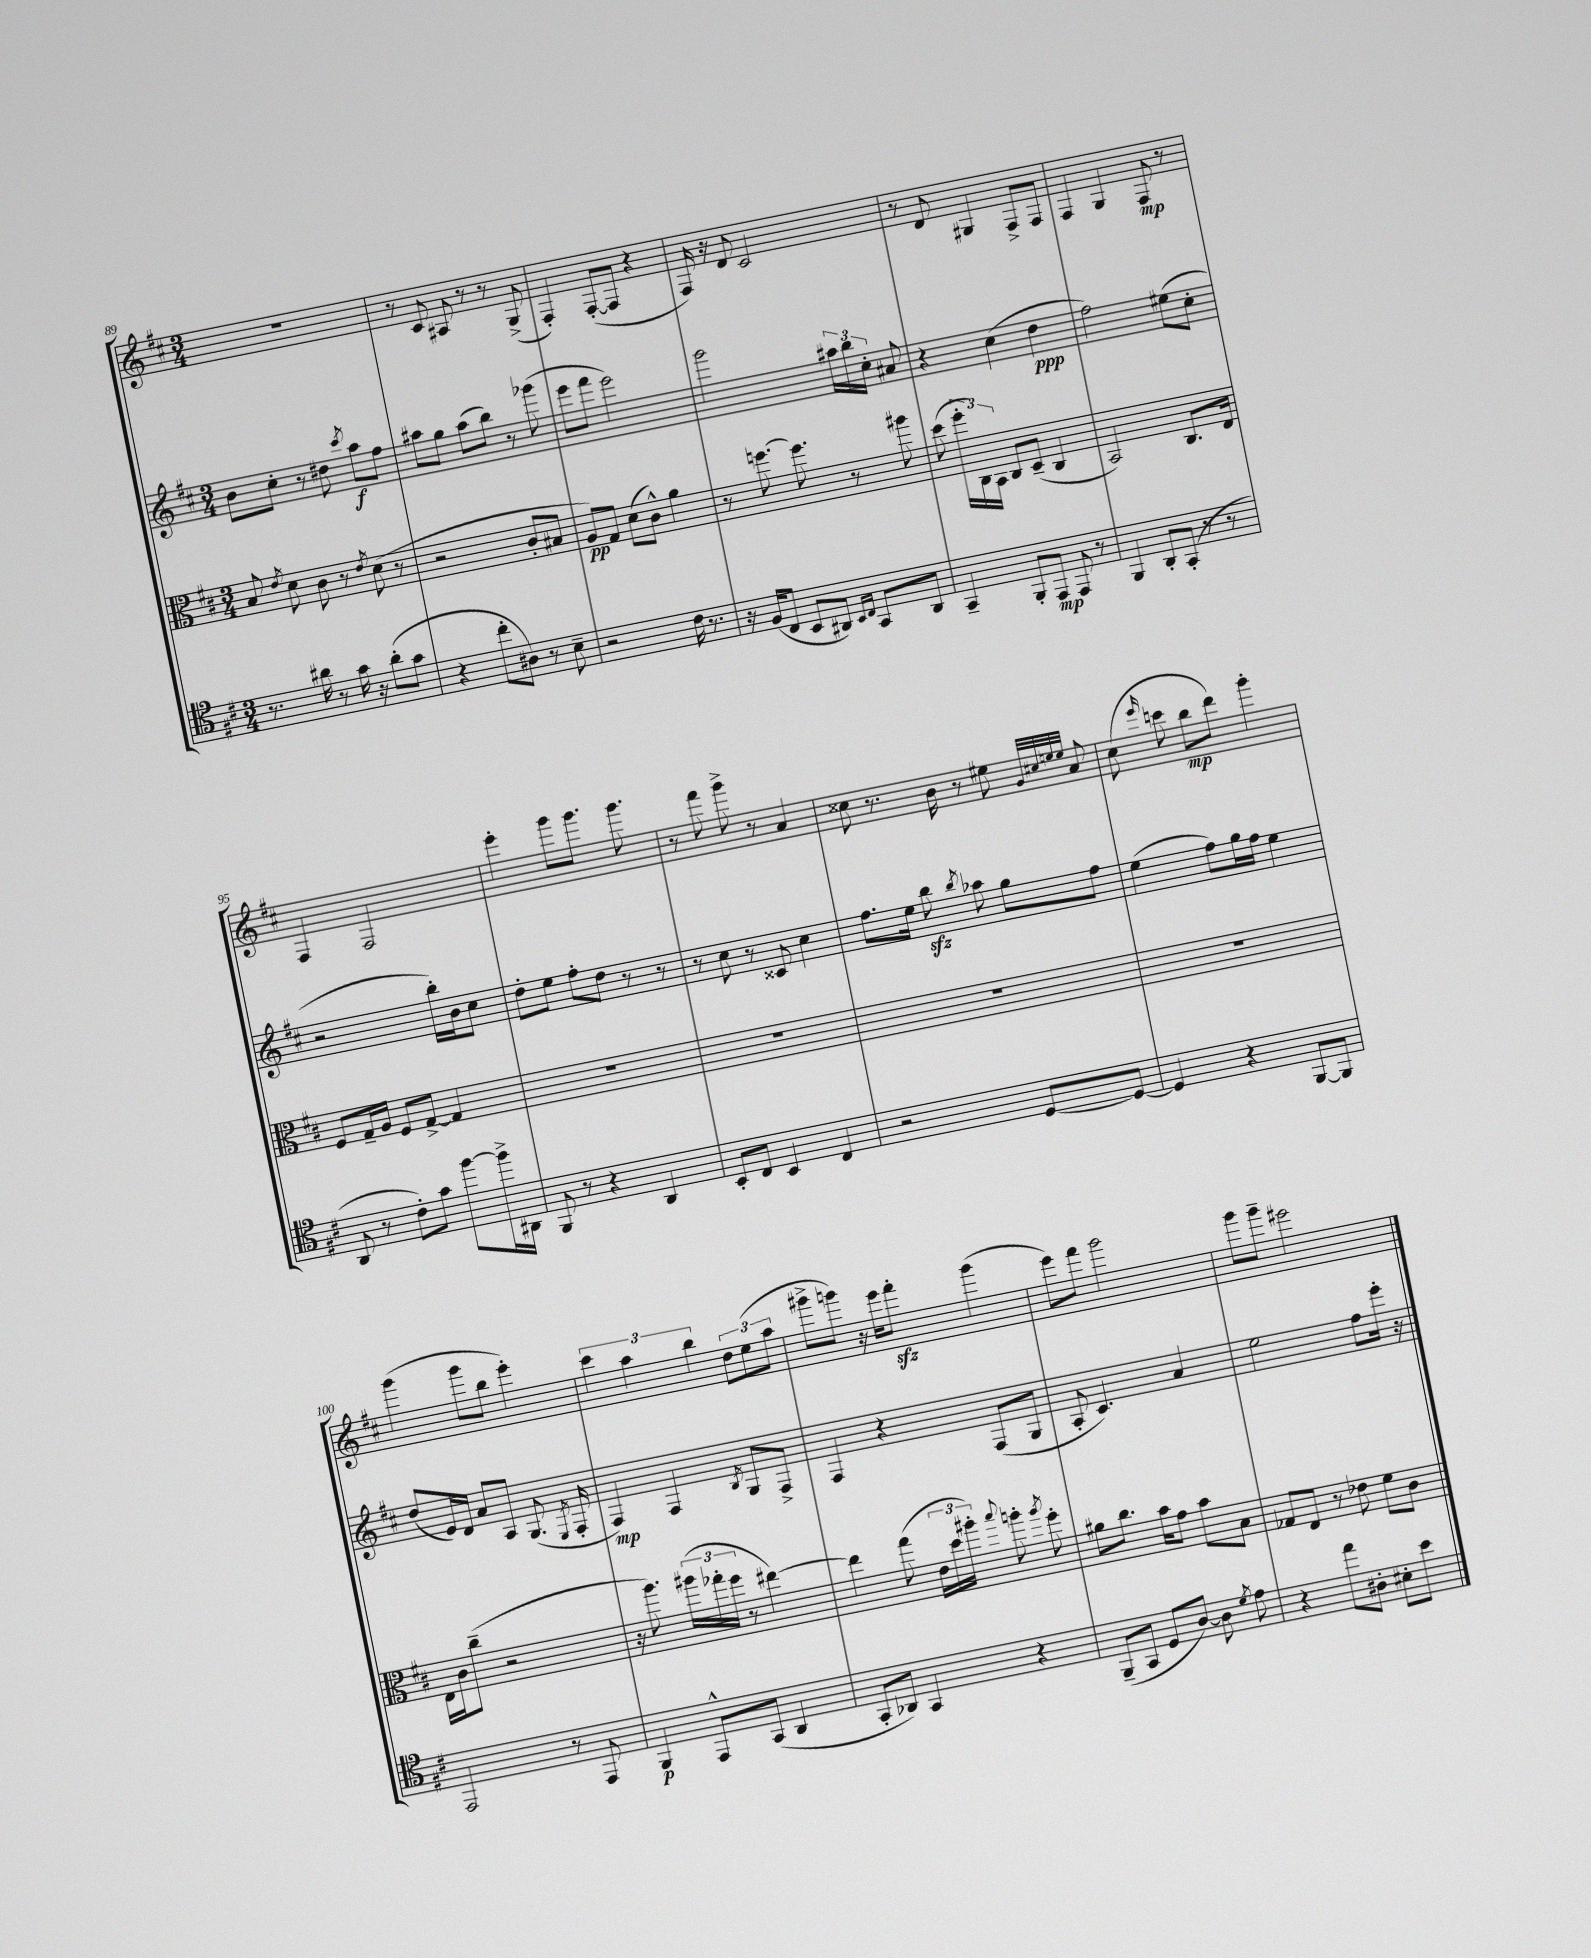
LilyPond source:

<<
\new StaffGroup <<
\new Staff = "s0" {
    \clef treble \key d \major \numericTimeSignature \time 3/4
    \autoBeamOff R2. |
    r8 cis'8 ais8 r8 r8 g8->( |
    fis4-.) fis8[~-.( fis8] r4 |
    fis16) r16 d'8 cis'2 |
    r8 d'8 gis4 fis8[-> fis8] |
    fis4 g4 fis8\mp r8 |
    fis4 fis2 |
    e'''4-. g'''8[ g'''8.] g'''8. |
    r8 fis'''8 g'''8-> r8 a'4 |
    cisis''8 r8. b'16 r8 eis''8 \grace { g'32[ cis''32 e''32 e''32] } a'8 |
    cis''8( \grace { e'''16 } c'''8 b''8[\mp d'''8]) g'''4-. |
    g'''4( g'''8[ b''8] e'''4-.) |
    \tuplet 3/2 { cis'''4 a''4 b''4 } \tuplet 3/2 { d''8[ e''8( a''8] } |
    gis'''8[-> g'''8]) r16 e'''16[ fis'''8]-.\sfz g'''4( |
    e'''8[) fis'''8] g'''2 |
    g'''8[ g'''8]-- eis'''2 \bar "|." |
}
\new Staff = "s1" {
    \clef treble \key d \major \numericTimeSignature \time 3/4
    \autoBeamOff b'8[ cis''8]-. r8 dis''8 \acciaccatura { cis'''8 } a''8[\f fis''8] |
    ais''8[ g''8] ais''8[( b''8]) r8 ges'''8( |
    e'''8[ fis'''8] e'''2) |
    g'''2 \tuplet 3/2 { ais''16[ b''16 cis''16]-. } ais'8 |
    r4 cis''4( d''4\ppp |
    fis''2) eis''8[( cis''8]-. |
    r2 b''16[-.) b'16 cis''8] |
    d''8[-. e''8] fis''8[-. d''8] r8 r8 |
    r8 cis''8 r8 cisis'8 cis''4 |
    fis''8.[ e''16] b''8\sfz \acciaccatura { b''8 } aes''8 g''8[ fis''8] |
    e''4( fis''8[) g''16 fis''16] e''4 |
    d''8[( e'16) d'16] a'8[ a8] g8.( \acciaccatura { e8 } fis16-. |
    fis4\mp) fis4 \acciaccatura { b8 } g8[ fis8]-> |
    fis4 r4 fis8[( g8] |
    a8-. cis'4.) a'4 |
    e''2 fis''8[ e'''16]-. r16 \bar "|." |
}
\new Staff = "s2" {
    \clef alto \key d \major \numericTimeSignature \time 3/4
    \autoBeamOff b8 \acciaccatura { e'8 } d'8 cis'8 r8 \acciaccatura { e'8 } d'8( r8 |
    r2 cis'8[-. bis8] |
    a8[\pp) g8] d'8[( cis'8]-^) a'4 |
    r8 f''8.~ f''8. r8 ais''8 |
    d''8( \tuplet 3/2 { fis''16[-. cis16) b,16] } cis8[ d8]--( cis4 |
    b,2) cis8.[ e16] |
    fis8[ g16-- a16] fis8[ g8]~-> g4 |
    R2. |
    R2. |
    R2. |
    R2. |
    e16[ cis'16 cis''8]--( r2 |
    r16 a''8.) \tuplet 3/2 { ais''16[( ges''16-. fis''16] } r8 eis''4~) |
    eis''4 g''8( \tuplet 3/2 { e'16[ d''16 ais''16]-.) } \appoggiatura { b''8 } a''8-. \acciaccatura { a''8 } fis''8-. |
    ais'8[ cis''8.] b'16[ g'8] b'8[ b8] |
    ges8[ e8] r8 ees'8 fis'8[ cis'8] \bar "|." |
}
\new Staff = "s3" {
    \clef tenor \key d \major \numericTimeSignature \time 3/4
    \autoBeamOff r8. ais'16 r8 g'16 r16 ais'8[-.( g'8] |
    r4 cis''8[-. ais8]) r8 b8-- |
    r2 cis'16 r8. |
    r16 fis16[( cis8] b,8[ ais,8]) \grace { b,16[ cis16] } g,8[ ais,8] |
    g,4-- fis,8[-. e,8]\mp e,8 r8 |
    fis,4 a,8[-. g,8]-.( r8 r8 |
    a,8 r8 cis'8[-.) g'8] fis''8[~ fis''16-> ais,16] |
    fis,8 r8 r4 a,4 |
    b,8[-. cis8] b,4 cis4 |
    r2 d8[~ d8]~ |
    d4 r4 fis,8[~ fis,8] |
    e,2 r8 e,8 |
    fis,4\p e,8[-^ g,8]( a,4 |
    g,8[-. aes,8]) g,4 r4 |
    fis,8[--( g,8] d8[ a8]~) a8 \acciaccatura { d'8 } e'8 |
    r4 e''8[ ais8]-. bis8[-. b'8] \bar "|." |
}
>>
>>
\layout { \context { \Score currentBarNumber = #89 } }
